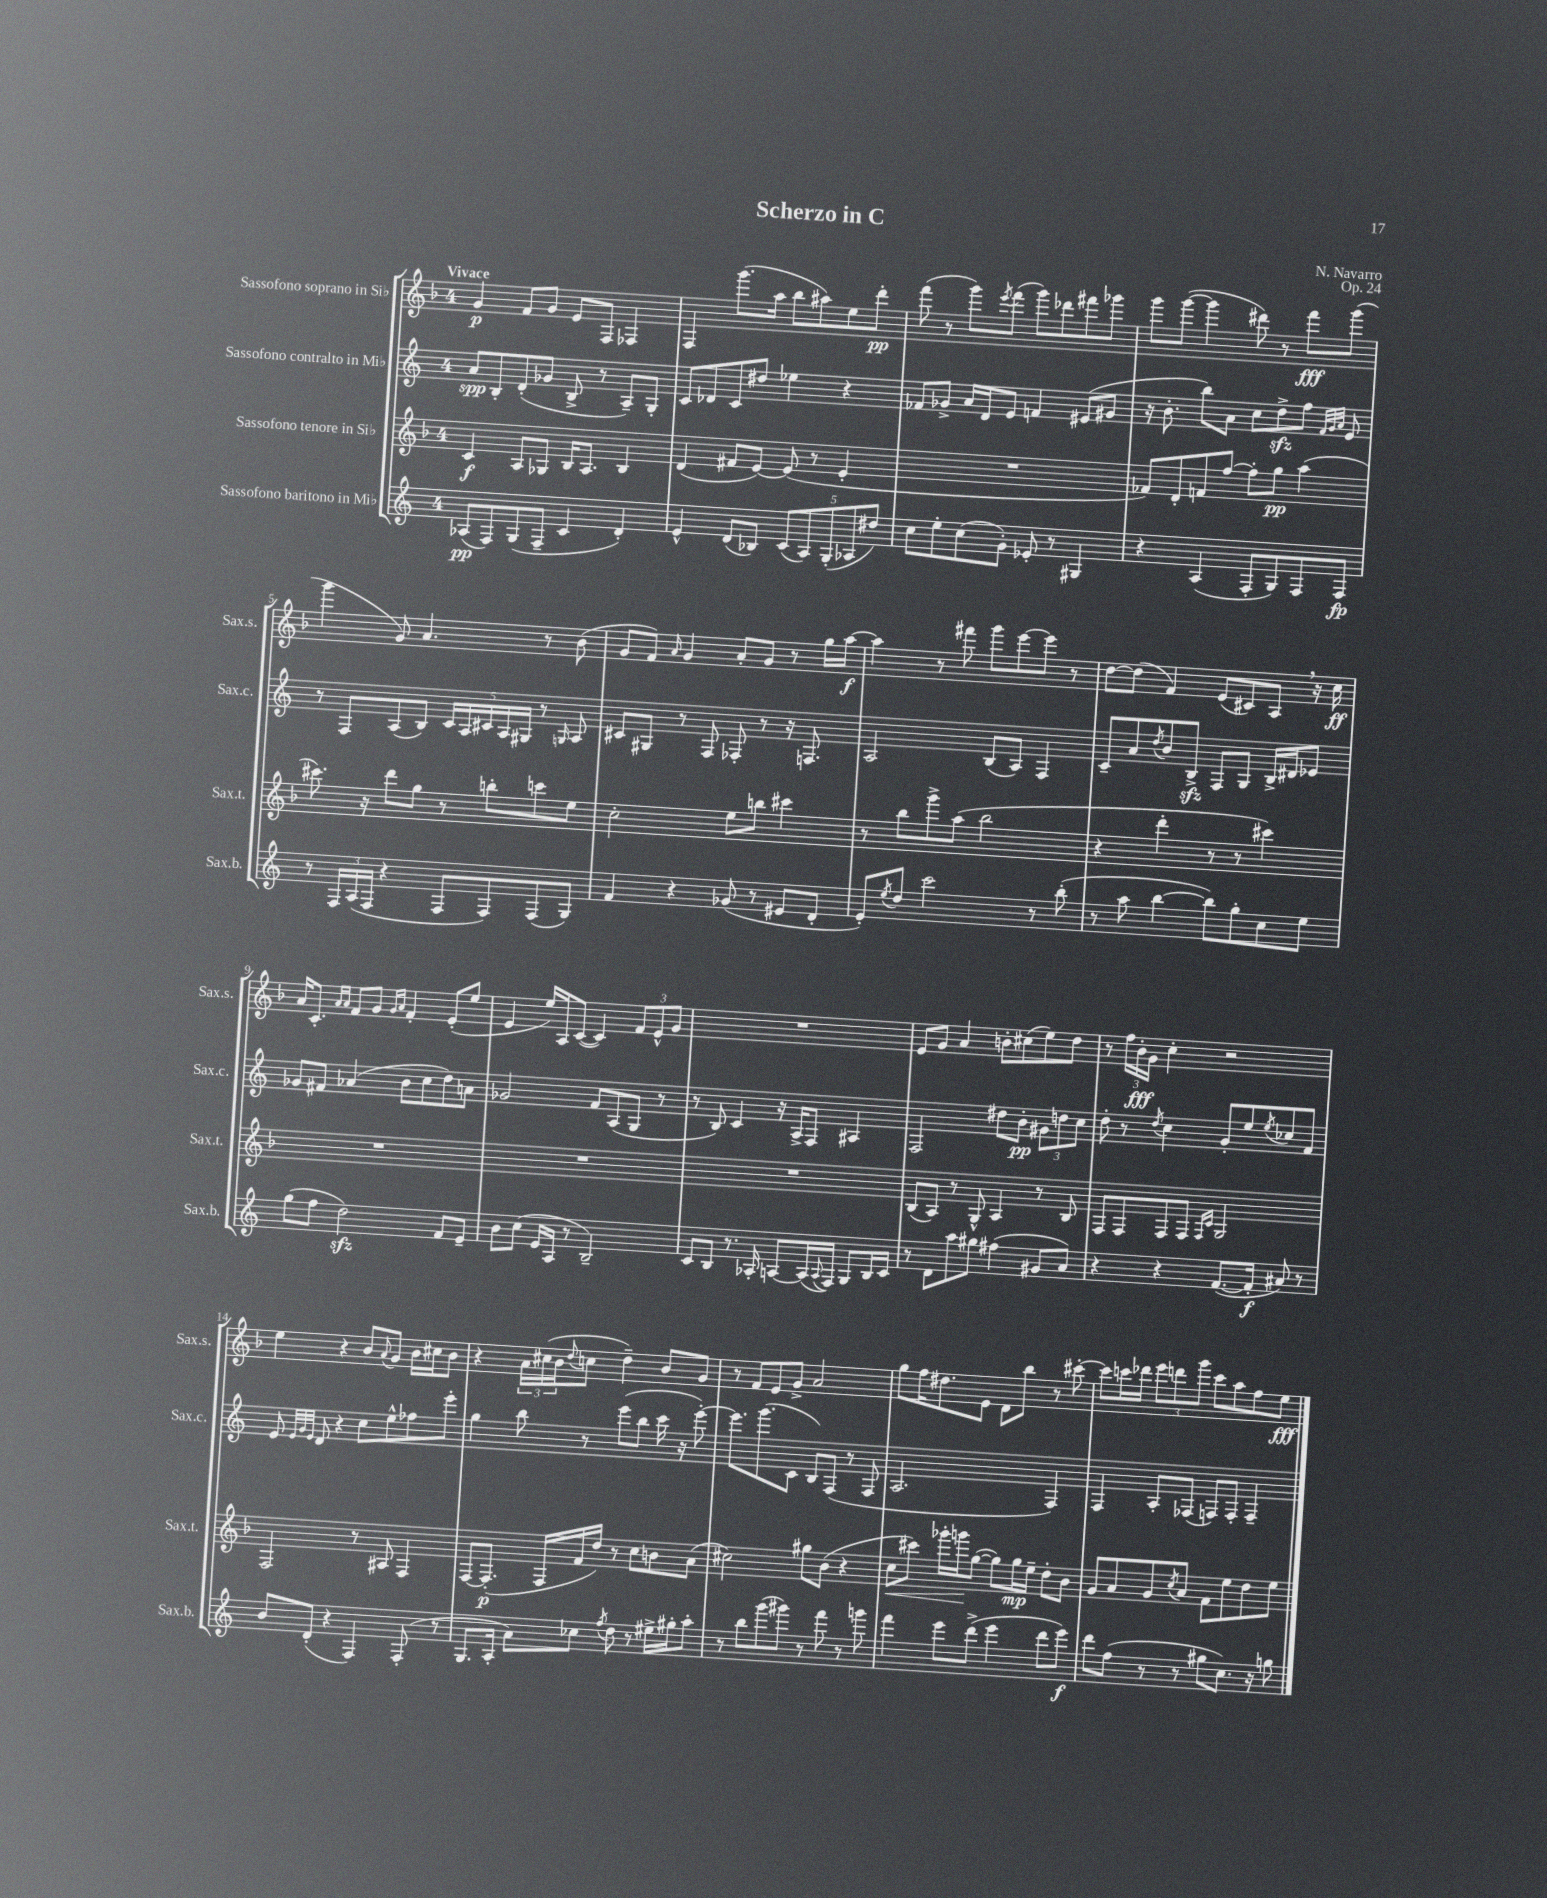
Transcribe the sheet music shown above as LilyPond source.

\header { title = "Scherzo in C" composer = "N. Navarro" opus = "Op. 24" }
<<
\new StaffGroup <<
\new Staff = "s0" \with { instrumentName = "Sassofono soprano in Sib" shortInstrumentName = "Sax.s." } {
    \clef treble \key f \major \once \override Staff.TimeSignature.style = #'single-digit \time 4/4 \tempo "Vivace"
    g'4\p f'8 g'8 e'8 f8 fes4 |
    f4 g'''8.( a''16 bes''8 ais''8) e''8 d'''8-.\pp |
    f'''8( r8 g'''8) \acciaccatura { e'''8 } f'''8( g'''8) des'''8 fis'''8 ges'''8 |
    g'''8 g'''8~( g'''4 dis'''8) r8 f'''8\fff g'''8( |
    g'''4 g'8) a'4. r8 bes'8( |
    g'8 f'8) \grace { a'16 } g'4 a'8-. g'8 r8 g''16 a''16~\f |
    a''4 r8 fis'''8 g'''8 e'''8~ e'''8 r8 |
    d''8~ d''8( f'4) e'8( cis'8) a8 \breathe r16 c''16\ff |
    a'16 c'8.-. \grace { a'16 a'16 } f'8 g'8 \grace { g'16 a'16 } f'4-. e'8-.( e''8 |
    e'4 e''16) a16 c'8~( c'4) \tuplet 3/2 { f'8 e'8-^ g'8 } |
    R1 |
    e'8 g'8 a'4 b'8-. cis''8( e''8) d''8 |
    r8 \tuplet 3/2 { f''16 bes'16-.\fff g'16 } c''4-. r2 |
    e''4 r4 bes'8 \appoggiatura { a'8 } g'8 bes'16 cis''16 bes'8 |
    r4 \tuplet 3/2 { a'16 cis''16( bes'16 } \appoggiatura { d''8 } c''8 d''4--) bes'8 g'8 |
    r8 f'8 e'8 g'8-> a'2 |
    g''8 f''16 dis''8. e'8 d'8 bes''8 r8 cis'''8~-. |
    cis'''8 c'''16 des'''16 \tuplet 3/2 { e'''8 d'''8 g'''8 } c'''8 a''8 f''8 e''8\fff \bar "|." |
}
\new Staff = "s1" \with { instrumentName = "Sassofono contralto in Mib" shortInstrumentName = "Sax.c." } {
    \clef treble \key c \major \once \override Staff.TimeSignature.style = #'single-digit \time 4/4
    a'8\spp b8-. d'8-.( ges'8 b8-> r8 a8--) g8-. |
    c'8 des'8 c'8 dis''8 ees''4 r4 |
    fes'8 ges'8-> a'16 d'16 e'8 f'4 eis'8( gis'8 |
    r16 b'8.-. b''8) a'8 c''8 d''8->\sfz f''8 \grace { f'32 g'32 a'32 } e'8 |
    r8 f8 a8( b8) \tuplet 5/4 { c'16 a16 cis'16 a16 gis16 } r8 \grace { g16 } a8 |
    cis'8 gis8 r8 f8 fes8-. r8 r16 f8. |
    a2 b8( a8) f4 |
    c'8-- a'8 \acciaccatura { d''8 } b'8 b8->\sfz f8 g8 b16-> dis'16 ees'8 |
    ges'8 fis'8 aes'4( b'8 c''8 d''8) a'8 |
    ges'2 f'8 a8( g8 r8 |
    r8 b8) c'4 r16 a16-> f8 ais4 |
    f2 dis''8 b'8-.\pp \tuplet 3/2 { gis'8 d''8 c''8 } |
    d''8-. r8 \acciaccatura { d''8 } c''4 g'8-. e''8 \acciaccatura { e''8 } ces''8 f'8 |
    e'8 \grace { e'32 g'32 e'32 } d'8 r4 c''8 e''8-^ fes''8 e'''8-. |
    g''4 b''8 r8 e'''8( b''8 c'''16 r16 e'''8~-.) |
    e'''8. g'''8.( c'8 b8) f8( r8 f8 |
    a2. f4) |
    f4 a8-. fes8( f8) f8-. f4-- \bar "|." |
}
\new Staff = "s2" \with { instrumentName = "Sassofono tenore in Sib" shortInstrumentName = "Sax.t." } {
    \clef treble \key f \major \once \override Staff.TimeSignature.style = #'single-digit \time 4/4
    c'4\f a8 ges8 bes16 a8. bes4 |
    d'4( fis'8 e'8~) e'8( r8 e'4-. |
    R1 |
    fes'8) d'8-. f'8 f''8~ f''8-. g''8\pp a''4( |
    cis'''8.) r16 d'''8 g''8 r8 b''8-. c'''8 e''8 |
    c''2-. e''8 b''8 cis'''4 |
    r8 bes''8 g'''8-> a''8( bes''2 |
    r4 d'''4-. r8 r8 cis'''4) |
    R1 |
    R1 |
    R1 |
    bes8( a8) r8 g8-^ a4 r8 bes8 |
    f8 f8 f8 f8 \grace { f16 c'16 } g2 |
    f2 r8 ais8 f4 |
    f8~ f8.-.\p( f16 f'16 d''16) r8 c''8 b'8 a'8( |
    cis''2) gis''8 bes'8( r4 |
    c''8\< cis'''8) ges'''16-. g'''16\! g''8~( g''8) g''16\mp e''16-- d''8-. bes'8 |
    g'8 a'8 g'8 \acciaccatura { c''8 } a'8 f'8 e''8 d''8 e''8 \bar "|." |
}
\new Staff = "s3" \with { instrumentName = "Sassofono baritono in Mib" shortInstrumentName = "Sax.b." } {
    \clef treble \key c \major \once \override Staff.TimeSignature.style = #'single-digit \time 4/4
    aes8\pp( f8) g8( f8-- c'4 d'4-.) |
    e'4-^ d'8( bes8) \tuplet 5/4 { c'8( a8) g8-.( aes8 dis''8) } |
    c''8 e''8-. c''8( g'8-.) ees'8-. r8 gis4 |
    r4 a4( f8-. g8) f8 f8\fp |
    r8 \tuplet 3/2 { f16 a16( f16 } r4 f8 f8) f8( g8) |
    f'4 r4 ges'8( r8 eis'8 d'8-. |
    e'8-.) \acciaccatura { e''8 } d''8 c'''2 r8 b''8-.( |
    r8 a''8 b''4~ b''8) g''8-. c''8 e''8 |
    g''8( f''8 d''2\sfz) f'8 e'8-- |
    b'8 c''8( e'16 a16 r8 b2--) |
    c'8 b8 r8. aes16-. a8~ a16( \appoggiatura { a8 } f16) g8 b16 c'16 |
    r8 d'8 a''8 gis''8 fis''4( gis'8 a'8) |
    r4 r4 f'8.~( f'16-.\f ais'8) r8 |
    b'8 d'8-.( r4 f4) f8-.( r8 |
    g8. a16-. a'8) ces''8 \acciaccatura { f''8 } d''8 r8 eis''16-> gis''16-. a''8-. |
    r8 b''8 g'''8( gis'''8) r8 f'''8 r8 g'''8 |
    f'''4 e'''8 d'''8->( e'''4 d'''8 e'''8\f) |
    d'''8 f''8( r8 r8 gis''8 c''8.) r16 g''8 \bar "|." |
}
>>
>>
